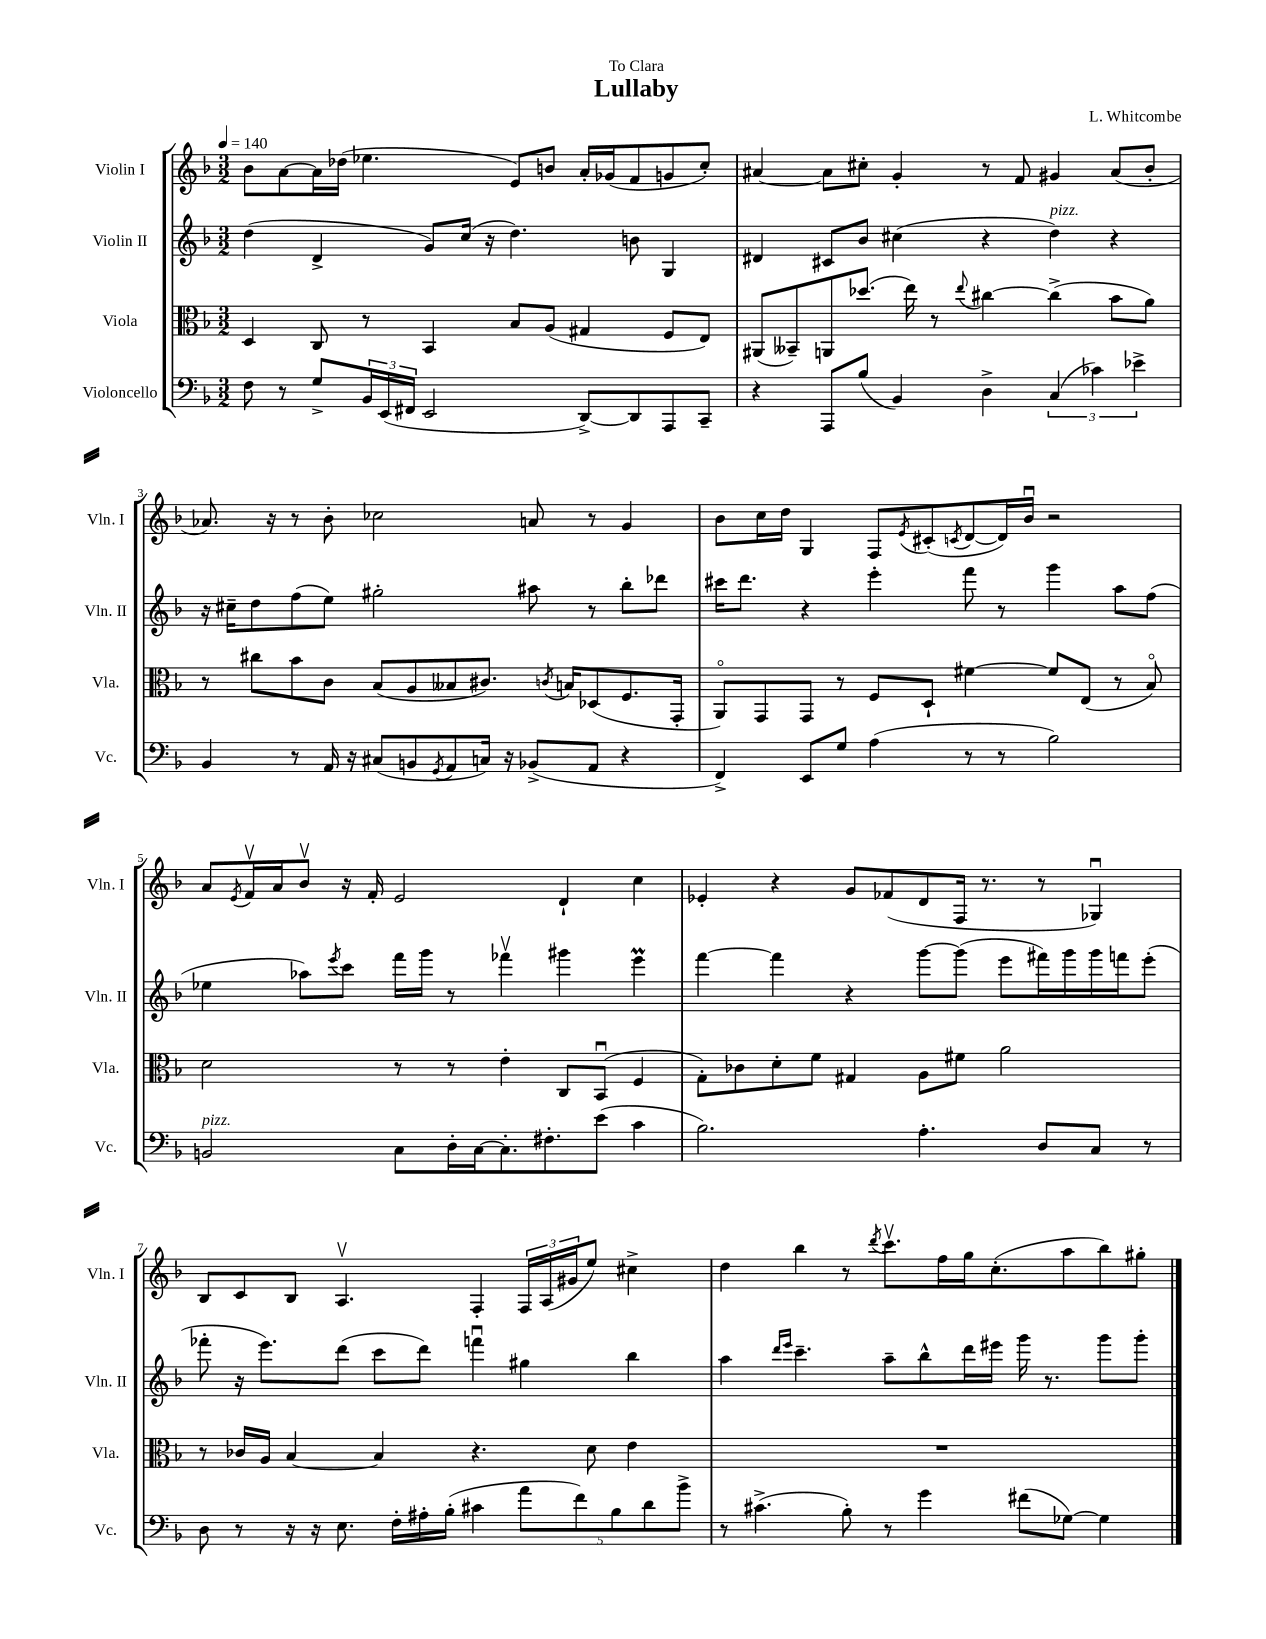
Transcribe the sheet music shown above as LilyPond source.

\header { title = "Lullaby" composer = "L. Whitcombe" dedication = "To Clara" }
<<
\new StaffGroup <<
\new Staff = "s0" \with { instrumentName = "Violin I" shortInstrumentName = "Vln. I" } {
    \clef treble \key f \major \numericTimeSignature \time 3/2 \tempo 4 = 140
    bes'8 a'8~ a'16 des''16( ees''4. e'8) b'8 a'16-. ges'16( f'8 g'8 c''8-.) |
    ais'4~ ais'8 cis''8-. g'4-. r8 f'8 gis'4 ais'8( bes'8-. |
    aes'8.) r16 r8 bes'8-. ces''2 a'8 r8 g'4 |
    bes'8 c''16 d''16 g4 f8 \acciaccatura { e'8 } cis'8-.( \acciaccatura { c'8 } d'8~ d'16) bes'16\downbow r2 |
    a'8 \acciaccatura { e'8 } f'16\upbow a'16 bes'8\upbow r16 f'16-. e'2 d'4-! c''4 |
    ees'4-. r4 g'8 fes'8( d'8 f16 r8. r8 ges4\downbow) |
    bes8 c'8 bes8 a4.\upbow f4-. \tuplet 3/2 { f16 a16( gis'16 } e''8) cis''4-> |
    d''4 bes''4 r8 \acciaccatura { d'''8 } c'''8.\upbow f''16 g''16 c''8.-.( a''8 bes''8) gis''8-. \bar "|." |
}
\new Staff = "s1" \with { instrumentName = "Violin II" shortInstrumentName = "Vln. II" } {
    \clef treble \key f \major \numericTimeSignature \time 3/2
    d''4( d'4-> g'8) c''16( r16 d''4.) b'8 g4 |
    dis'4 cis'8 bes'8 cis''4( r4 d''4^\markup { \italic "pizz." }) r4 |
    r16 cis''16-- d''8 f''8( e''8) gis''2-. ais''8 r8 bes''8-. des'''8 |
    cis'''16 d'''8. r4 e'''4-. f'''8 r8 g'''4 a''8 f''8( |
    ees''4 aes''8) \acciaccatura { e'''8 } c'''8 f'''16 g'''16 r8 fes'''4\upbow gis'''4 e'''4\prall |
    f'''4~ f'''4 r4 g'''8~ g'''8( e'''8 fis'''16) g'''16 g'''16 f'''16 e'''8-.( |
    fes'''8-. r16 e'''8.) d'''8( c'''8 d'''8) f'''4\downbow gis''4 bes''4 |
    a''4 \grace { d'''16 e'''16 } c'''4.-- a''8-- bes''8-^ d'''16 eis'''16 g'''16 r8. g'''8 g'''8-. \bar "|." |
}
\new Staff = "s2" \with { instrumentName = "Viola" shortInstrumentName = "Vla." } {
    \clef alto \key f \major \numericTimeSignature \time 3/2
    d4 c8 r8 bes,4 bes8 a8( gis4 f8 e8) |
    ais,8( beses,8--) a,8 des''8.( e''16) r8 \appoggiatura { e''8 } cis''4~ cis''4->( bes'8 a'8) |
    r8 cis''8 bes'8 c'8 bes8( a8 beses8 cis'8.) \acciaccatura { c'8 } b16 des8( f8. g,16-. |
    a,8\flageolet) g,8 g,8 r8 f8 d8-! fis'4~ fis'8 e8( r8 bes8\flageolet) |
    d'2 r8 r8 e'4-. c8 bes,8\downbow( f4 |
    g8-.) ces'8 d'8-. f'8 gis4 a8 fis'8 a'2 |
    r8 ces'16 a16 bes4~ bes4 r4. d'8 e'4 |
    R1. \bar "|." |
}
\new Staff = "s3" \with { instrumentName = "Violoncello" shortInstrumentName = "Vc." } {
    \clef bass \key f \major \numericTimeSignature \time 3/2
    f8 r8 g8-> \tuplet 3/2 { bes,16 e,16( fis,16 } e,2 d,8~->) d,8 a,,8 c,8-- |
    r4 a,,8 bes8( bes,4) d4-> \tuplet 3/2 { c4( ces'4) ees'4-> } |
    bes,4 r8 a,16 r16 cis8( b,8 \acciaccatura { g,8 } a,8 c16) r16 bes,8->( a,8 r4 |
    f,4->) e,8 g8 a4( r8 r8 bes2) |
    b,2^\markup { \italic "pizz." } c8 d16-. c16~ c8.-. fis8.-. e'8( c'4 |
    bes2.) a4.-. d8 c8 r8 |
    d8 r8 r16 r16 e8. f16-. ais16-. bes16-.( cis'4 \tuplet 5/4 { a'8 f'8) bes8 d'8 bes'8-> } |
    r8 cis'4.->( bes8-.) r8 g'4 fis'8( ges8~) ges4 \bar "|." |
}
>>
>>
